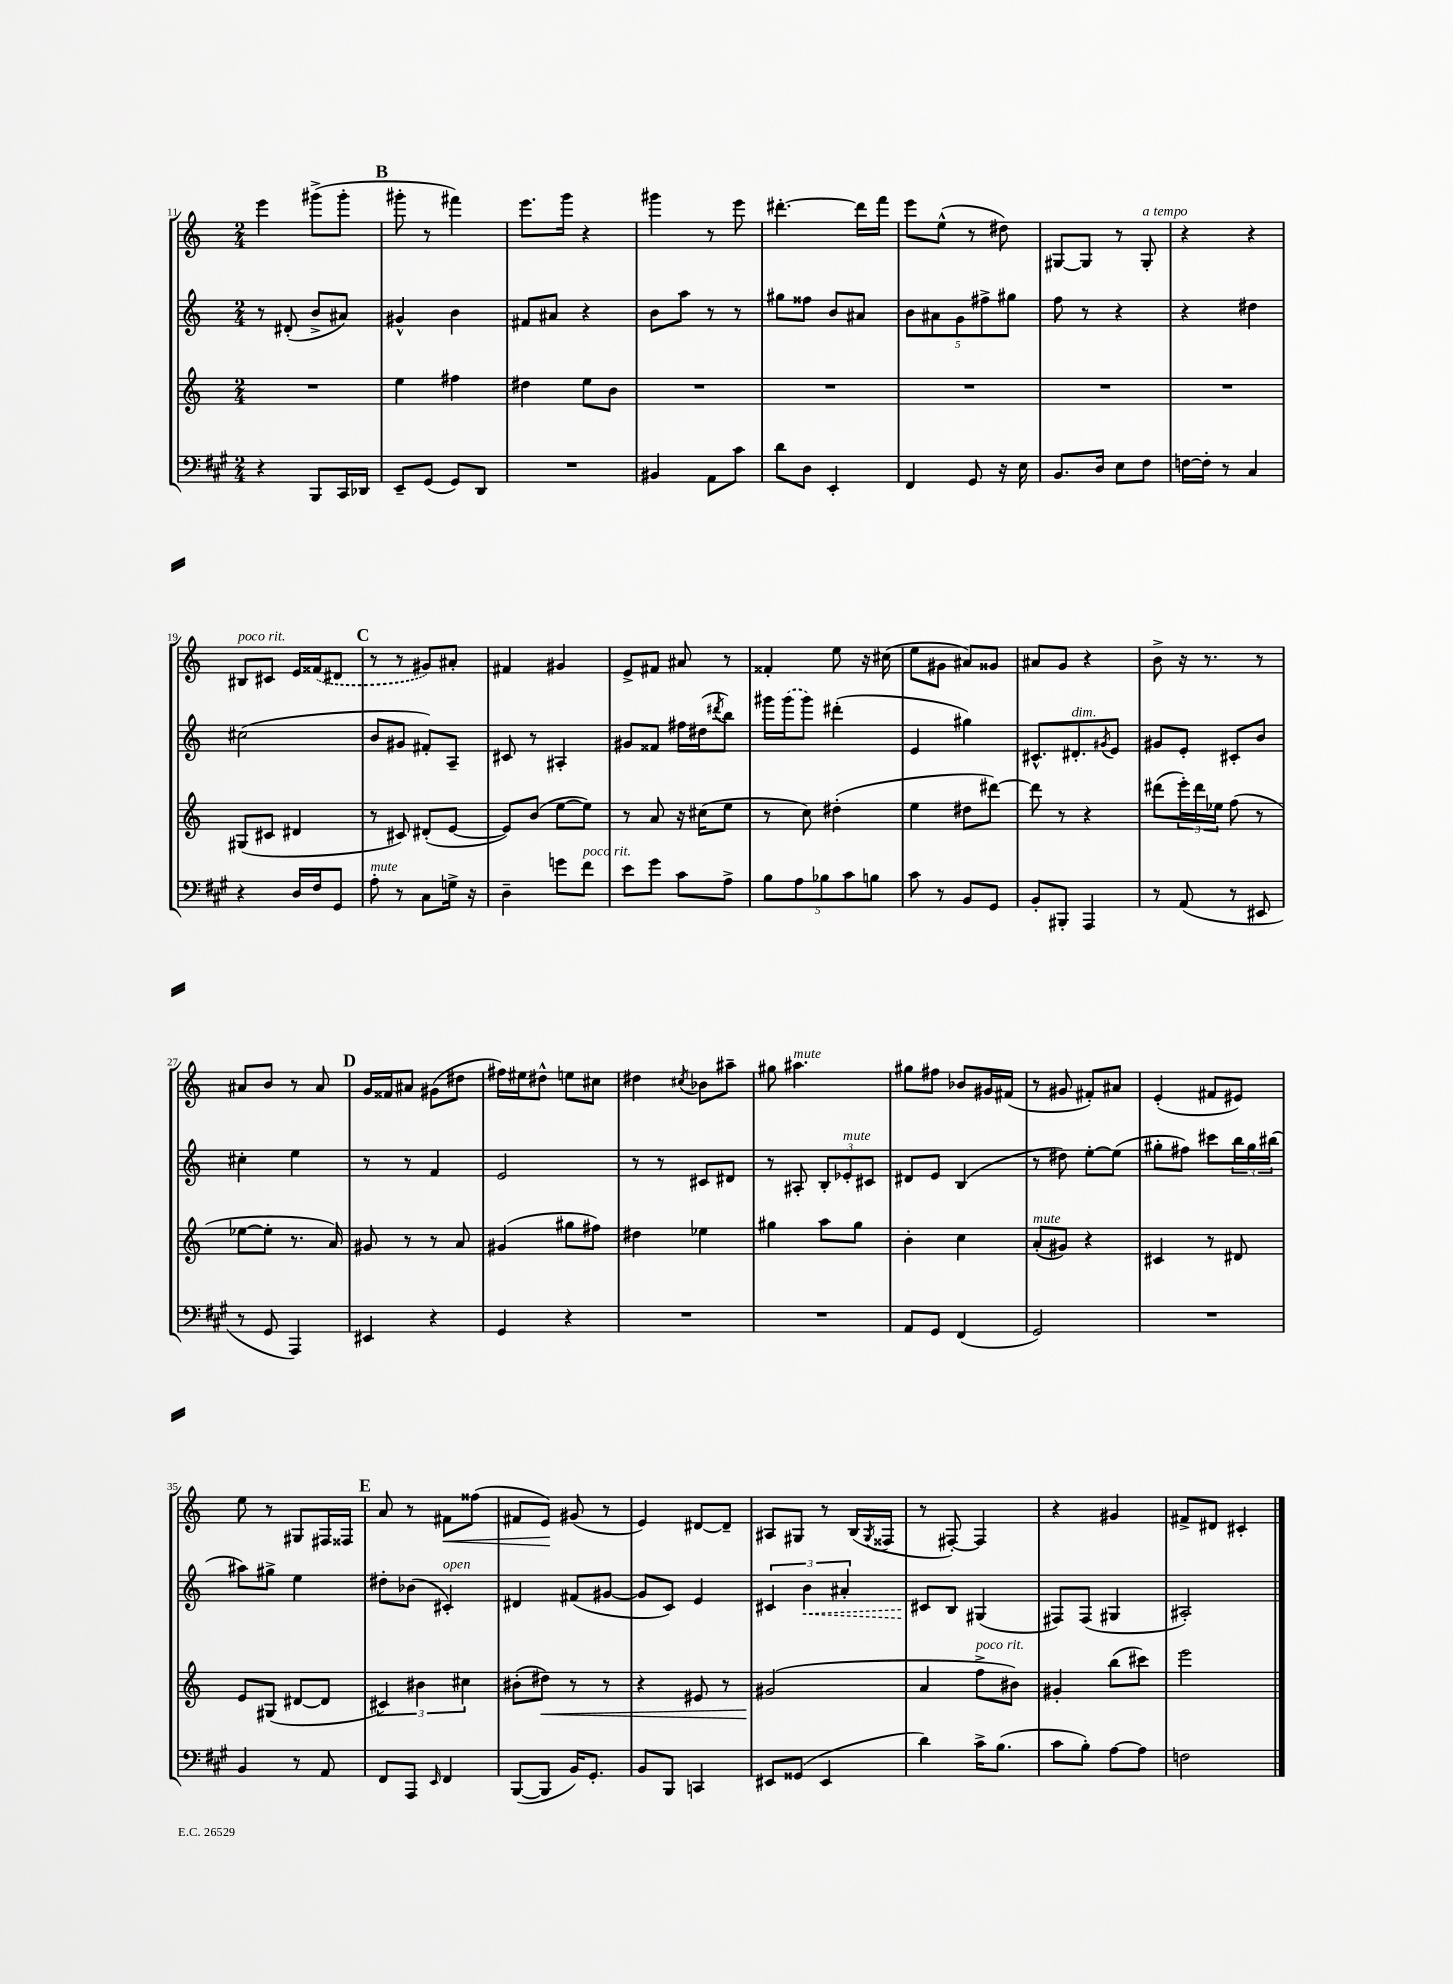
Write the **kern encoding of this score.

**kern	**kern	**kern	**kern
*staff4	*staff3	*staff2	*staff1
*clefF4	*clefG2	*clefG2	*clefG2
*k[f#c#g#]	*k[]	*k[]	*k[]
*M2/4	*M2/4	*M2/4	*M2/4
4r	2r	8r	4eee
.	.	(8d#'	.
8BBB	.	8b^	(8ggg#^
16CC#	.	8a#)	8ggg#'
16DD-	.	.	.
=	=	=	=
8EE~	4ee	4g#^^	8ggg#'
(8GG#	.	.	8r
8GG#)	4ff#	4b	4fff#)
8DD	.	.	.
=	=	=	=
2r	4dd#	8f#	8.eee
.	.	8a#	.
.	.	.	16ggg
.	8ee	4r	4r
.	8b	.	.
=	=	=	=
4BB#	2r	8b	4ggg#
.	.	8aa	.
8AA	.	8r	8r
8c#	.	8r	8eee
=	=	=	=
8d	2r	8gg#	[4.ddd#'
8D	.	8ff##	.
4EE'	.	8b	.
.	.	8a#	16ddd#]
.	.	.	16fff
=	=	=	=
4FF#	2r	10b	8eee
.	.	10a#	.
.	.	.	(8ee^^
.	.	10g	.
8GG#	.	.	8r
.	.	10ff#^	.
16r	.	.	8dd#)
.	.	10gg#	.
16E	.	.	.
=	=	=	=
8.BB	2r	8ff	[8G#
.	.	8r	8G#]
16D	.	.	.
8E	.	4r	8r
8F#	.	.	8G#'
=	=	=	=
[16F	2r	4r	4r
16F']	.	.	.
8r	.	.	.
4C#	.	4dd#	4r
=	=	=	=
4r	(8G#	(2cc#	8B#
.	8c#	.	8c#
16D	4d#	.	16e
16F#	.	.	(16f##
8GG#	.	.	8d#
=	=	=	=
8A'	8r	8b	8r
8r	8c#)	8g#	8r
8C#	(8d#'	8f#')	8g#)
16G^	[8e	8A~	8a#'
16r	.	.	.
=	=	=	=
4D~	8e])	8c#	4f#
.	(8b	8r	.
8g	[8ee	4A#'	4g#
8f#	8ee])	.	.
=	=	=	=
8e	8r	8g#	8e^
8g#	8a	8f##	8f#
8c#	16r	16ff#	8a#
.	(16cc#	(16dd#	.
.	.	8qddd#	.
8A^	8ee	8bb)	8r
=	=	=	=
10B	8r	16ggg#	4f##'
.	.	(16ggg#	.
10A	.	.	.
.	8cc)	8ggg#)	.
10B-	.	.	.
.	(4dd#'	(4ddd#'	8ee
10c#	.	.	.
.	.	.	16r
10B	.	.	.
.	.	.	(16cc#
=	=	=	=
8c#	4ee	4e	8ee
8r	.	.	8g#
8BB	8dd#	4gg#)	8a#)
8GG#	[8ddd#)	.	8g##
=	=	=	=
8BB'	8ddd#]	8.c#^^	8a#
8BBB#'	8r	.	8g
.	.	8.d#'	.
4AAA	4r	.	4r
.	.	8qg#	.
.	.	8e	.
=	=	=	=
8r	(8ddd#	8g#	8b^
(8AA	24eee')	8e'	16r
.	24ddd#	.	.
.	.	.	8.r
.	24ee-	.	.
8r	(8ff	8c#'	.
8EE#	8r	8b	8r
=	=	=	=
8r	[8ee-	4cc#'	8a#
8GG#	8ee-']	.	8b
4AAA)	8.r	4ee	8r
.	.	.	8a#
.	16a)	.	.
=	=	=	=
4EE#	8g#	8r	16g
.	.	.	16f##
.	8r	8r	8a#
4r	8r	4f	(8g#
.	8a	.	8dd#
=	=	=	=
4GG#	(4g#	2e	16ff#)
.	.	.	16ee#
.	.	.	8dd#^^
4r	8gg#	.	8ee
.	8ff#)	.	8cc#
=	=	=	=
2r	4dd#	8r	4dd#
.	.	8r	.
.	.	.	8qcc#
.	4ee-	8c#	8b-
.	.	8d#	8aa#~
=	=	=	=
2r	4gg#	8r	8gg#
.	.	8A#'	4.aa#
.	8aa	12B'	.
.	.	12e-'	.
.	8gg#	.	.
.	.	12c#	.
=	=	=	=
8AA	4b'	8d#	8gg#
8GG#	.	8e	8ff#
(4FF#	4cc	(4B	8b-
.	.	.	16g#
.	.	.	(16f#
=	=	=	=
2GG#)	(8a'	8r	8r
.	8g#)	8dd#)	8g#
.	4r	[8ee'	8f#')
.	.	(8ee]	8a#
=	=	=	=
2r	4c#	8gg#'	(4e'
.	.	8ff#)	.
.	8r	8ccc#	8f#
.	8d#	24bb	8e#)
.	.	24gg#	.
.	.	(24bb#	.
=	=	=	=
4BB	8e	8aa#)	8ee
.	(8G#	8gg#^	8r
8r	[8d#	4ee	8G#
8AA	8d#]	.	16F#
.	.	.	16F##
=	=	=	=
8FF#	6c#)	8dd#'	8a
8AAA	.	(8b-	8r
.	6b#	.	.
16qqEE	.	.	.
4FF#	.	4c#')	8f#
.	6cc#	.	.
.	.	.	(8ff##
=	=	=	=
([8BBB	(8b#'	4d#	8f#
8BBB]	8dd#)	.	8e)
16BB)	8r	(8f#	(8g#
8.GG#'	.	.	.
.	8r	[8g#	8r
=	=	=	=
8BB	4r	8g#]	4e)
8BBB	.	8c)	.
4CC	8e#	4e	[8d#
.	8r	.	8d#~]
=	=	=	=
8EE#	(2g#	6c#	8A#
(8GG##	.	.	8G#
.	.	6b	.
4EE#	.	.	8r
.	.	6a#'	.
.	.	.	(16B
.	.	.	8qG#
.	.	.	16F##
=	=	=	=
4d)	4a	8c#	8r
.	.	8B	[8F#')
16c#^	8ff^	(4G#	4F#]
(8.B	.	.	.
.	8b#)	.	.
=	=	=	=
8c#	4g#'	8F#)	4r
8B')	.	(8F#	.
[8A	(8bb	4G#	4g#
8A]	8ccc#)	.	.
=	=	=	=
2F	2eee	2A#')	8f#^
.	.	.	8d#
.	.	.	4c#'
==	==	==	==
*-	*-	*-	*-
